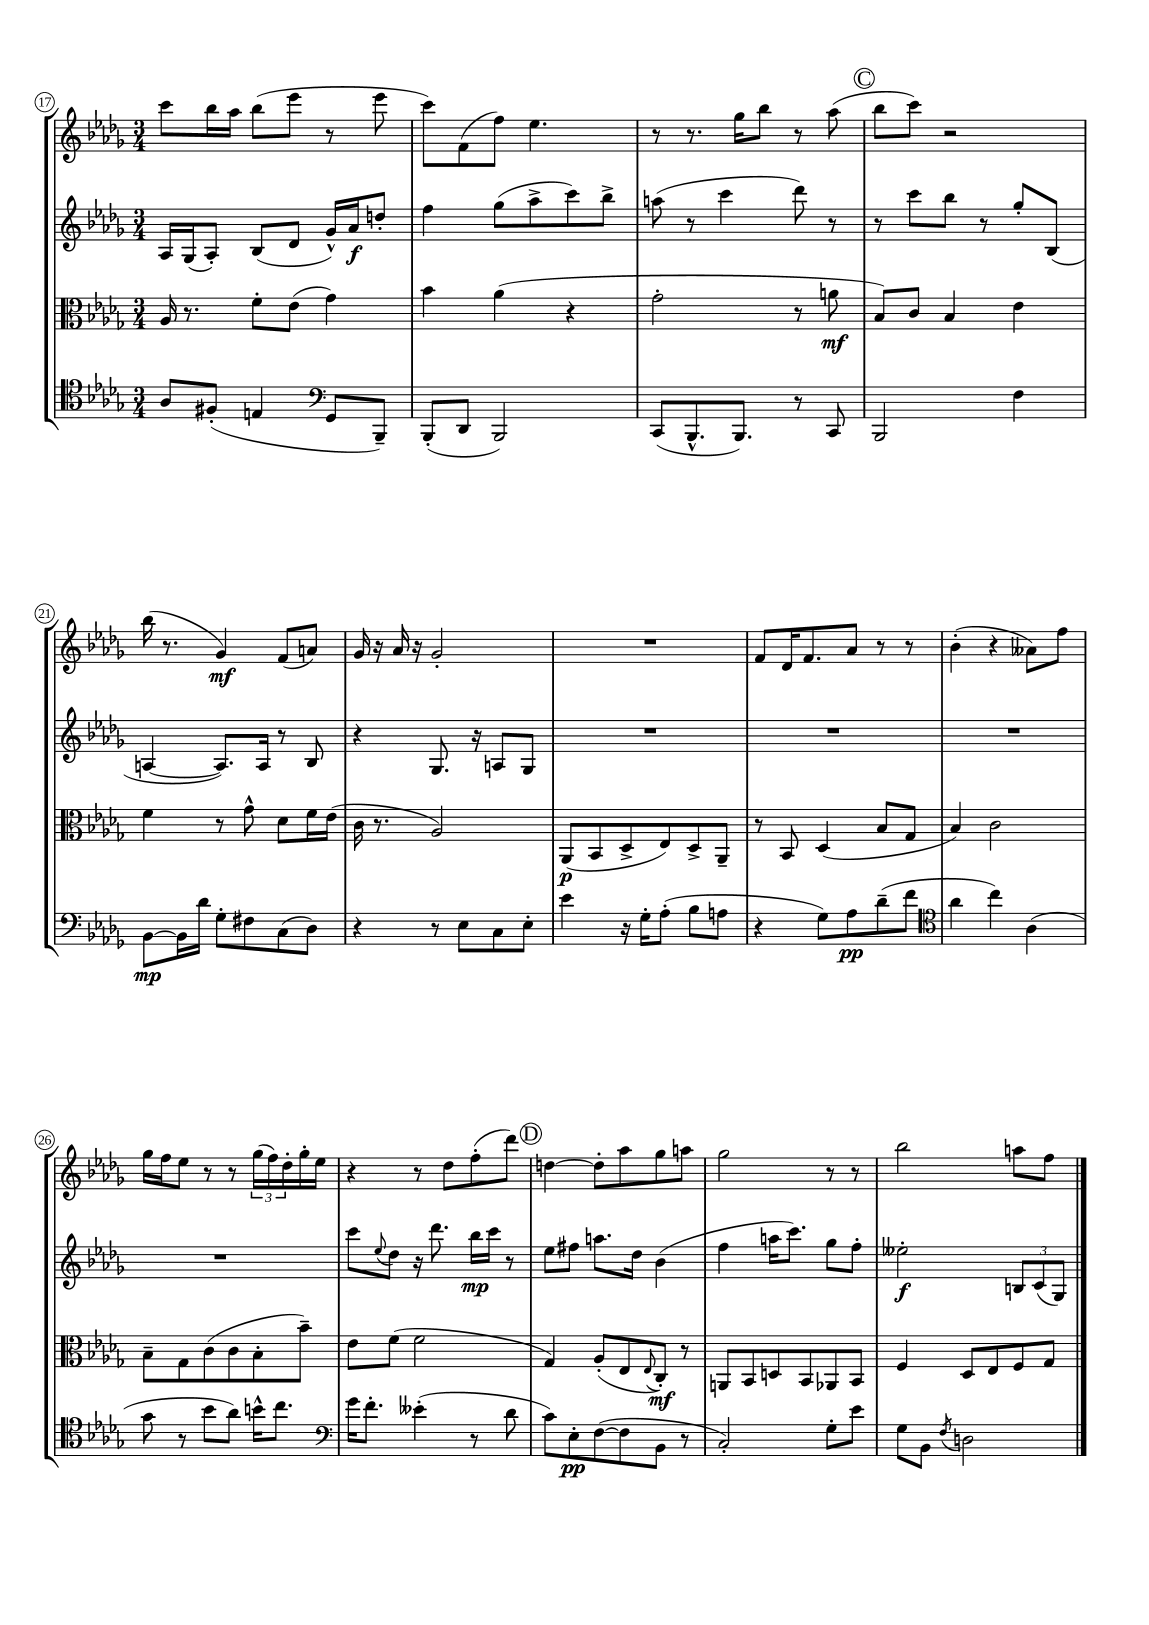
<<
\new StaffGroup <<
\new Staff = "s0" {
    \clef treble \key des \major \numericTimeSignature \time 3/4
    c'''8 bes''16 aes''16 bes''8( ees'''8 r8 ees'''8 |
    c'''8) f'8( f''8) ees''4. |
    r8 r8. ges''16 bes''8 r8 aes''8( |
    \mark \markup { \circle "C" } bes''8 c'''8) r2 |
    bes''16( r8. ges'4\mf) f'8( a'8) |
    ges'16 r16 aes'16 r16 ges'2-. |
    R2. |
    f'8 des'16 f'8. aes'8 r8 r8 |
    bes'4-.( r4 aeses'8) f''8 |
    ges''16 f''16 ees''8 r8 r8 \tuplet 3/2 { ges''16( f''16) des''16-. } ges''16-. ees''16 |
    r4 r8 des''8 f''8-.( des'''8) |
    \mark \markup { \circle "D" } d''4~ d''8-. aes''8 ges''8 a''8 |
    ges''2 r8 r8 |
    bes''2 a''8 f''8 \bar "|." |
}
\new Staff = "s1" {
    \clef treble \key des \major \numericTimeSignature \time 3/4
    aes16 ges16( aes8-.) bes8( des'8 ges'16-^) aes'16\f d''8-. |
    f''4 ges''8( aes''8-> c'''8) bes''8-> |
    a''8( r8 c'''4 des'''8) r8 |
    \mark \markup { \circle "C" } r8 c'''8 bes''8 r8 ges''8-. bes8( |
    a4~ a8.) a16 r8 bes8 |
    r4 ges8. r16 a8 ges8 |
    R2. |
    R2. |
    R2. |
    R2. |
    c'''8 \appoggiatura { ees''8 } des''8 r16 des'''8. bes''16\mp c'''16 r8 |
    \mark \markup { \circle "D" } ees''8 fis''8 a''8. des''16 bes'4( |
    f''4 a''16 c'''8.) ges''8 f''8-. |
    eeses''2-.\f \tuplet 3/2 { b8 c'8( ges8) } \bar "|." |
}
\new Staff = "s2" {
    \clef alto \key des \major \numericTimeSignature \time 3/4
    aes16 r8. f'8-. ees'8( ges'4) |
    bes'4 aes'4( r4 |
    ges'2-. r8 a'8\mf |
    \mark \markup { \circle "C" } bes8) c'8 bes4 ees'4 |
    f'4 r8 ges'8-^ des'8 f'16 ees'16( |
    c'16 r8. aes2) |
    aes,8\p( bes,8 des8-> ees8) des8-> aes,8-- |
    r8 bes,8 des4( bes8 ges8 |
    bes4) c'2 |
    bes8-- ges8 c'8( c'8 bes8-. bes'8--) |
    ees'8 f'8( f'2 |
    \mark \markup { \circle "D" } ges4) aes8-.( ees8 \appoggiatura { ees8 } c8-.\mf) r8 |
    a,8 bes,8 d8 bes,8 aes,8 bes,8 |
    f4 des8 ees8 f8 ges8 \bar "|." |
}
\new Staff = "s3" {
    \clef tenor \key des \major \numericTimeSignature \time 3/4
    aes8 fis8-.( e4 \clef bass ges,8 bes,,8--) |
    bes,,8-.( des,8 bes,,2) |
    c,8( bes,,8.-^ bes,,8.) r8 c,8 |
    \mark \markup { \circle "C" } bes,,2 f4 |
    bes,8~\mp bes,16 des'16 ges8-. fis8 c8( des8) |
    r4 r8 ees8 c8 ees8-. |
    ees'4 r16 ges16-. aes8-.( bes8 a8 |
    r4 ges8) aes8\pp des'8--( f'8 |
    \clef tenor aes'4 c''4) aes4( |
    ges'8 r8 bes'8 aes'8) b'16-^ c''8. |
    \clef bass ges'16 f'8.-. eeses'4-.( r8 des'8 |
    \mark \markup { \circle "D" } c'8) ees8-.\pp f8~( f8 bes,8 r8 |
    c2-.) ges8-. ees'8 |
    ges8 bes,8 \acciaccatura { f8 } d2 \bar "|." |
}
>>
>>
\layout { \context { \Score currentBarNumber = #17 \override BarNumber.stencil = #(make-stencil-circler 0.1 0.3 ly:text-interface::print) } }
